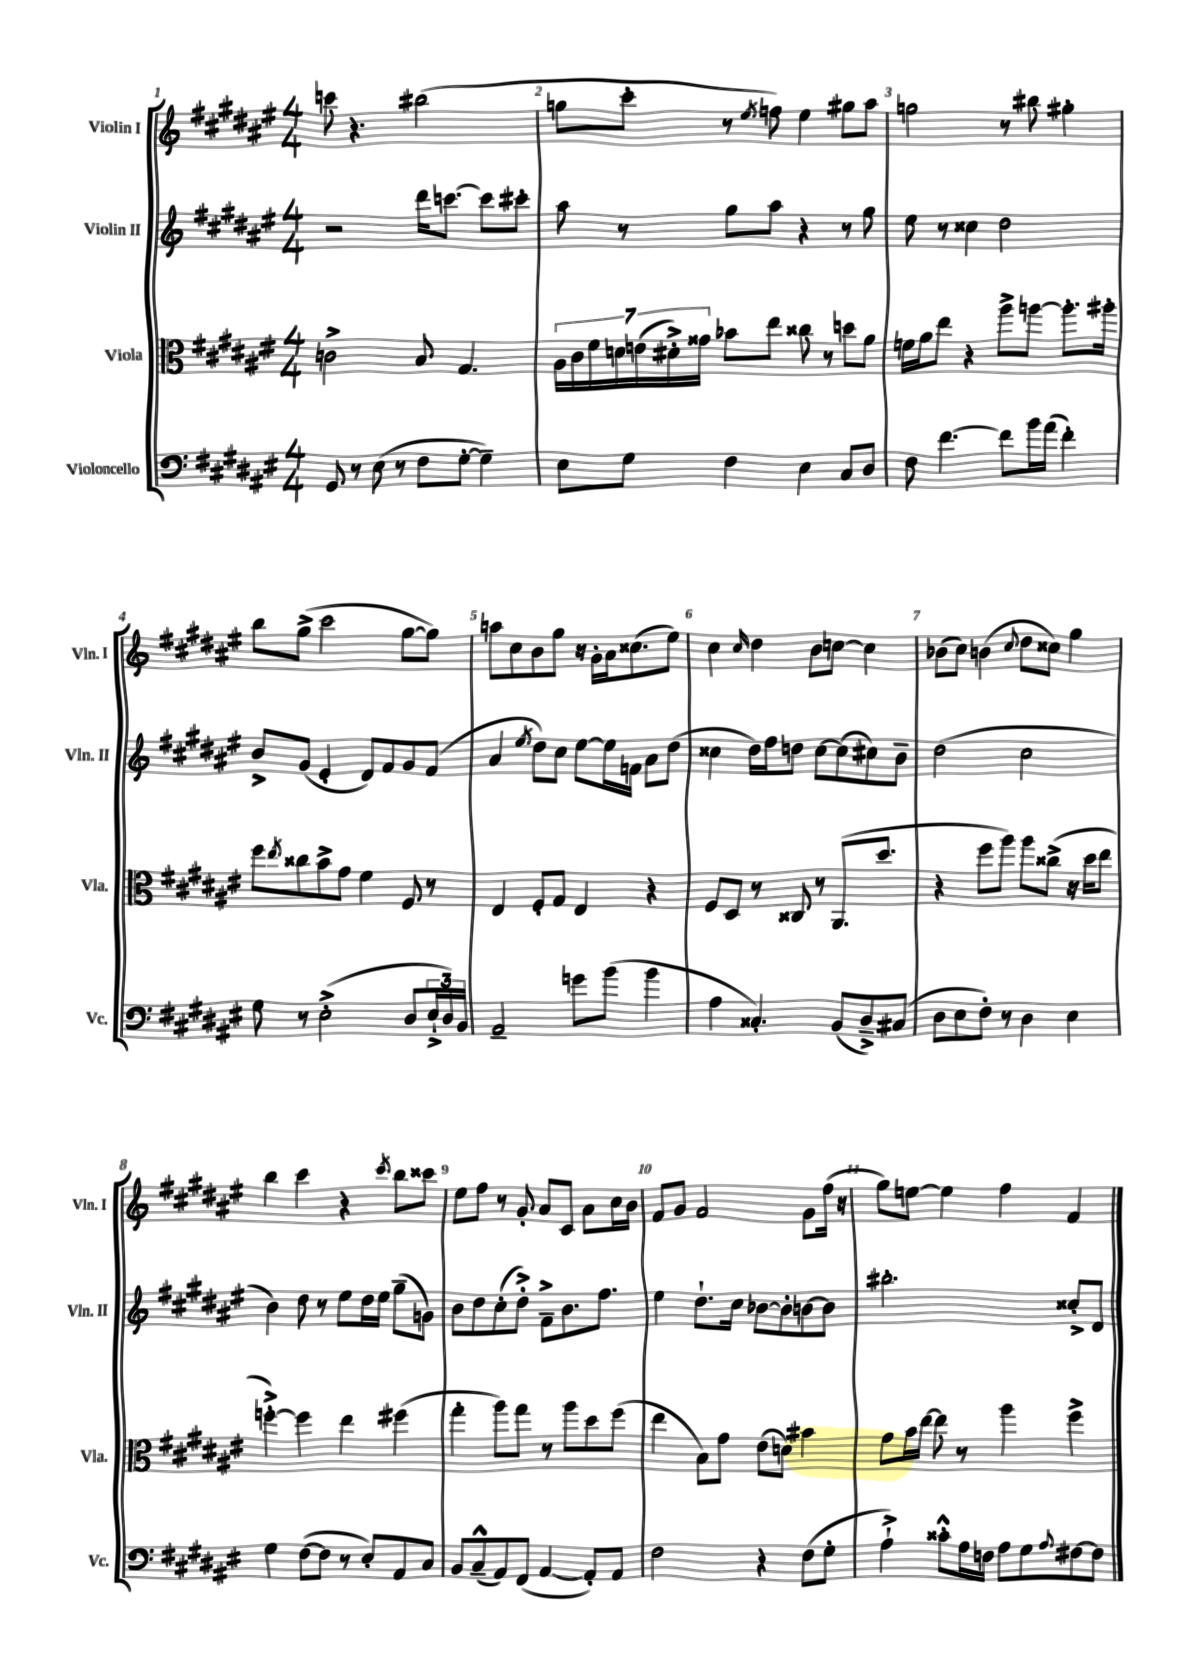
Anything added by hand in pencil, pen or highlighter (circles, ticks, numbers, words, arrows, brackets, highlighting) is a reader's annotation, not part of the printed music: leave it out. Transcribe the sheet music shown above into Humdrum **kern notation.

**kern	**kern	**kern	**kern
*staff4	*staff3	*staff2	*staff1
*clefF4	*clefC3	*clefG2	*clefG2
*k[f#c#g#d#a#e#]	*k[f#c#g#d#a#e#]	*k[f#c#g#d#a#e#]	*k[f#c#g#d#a#e#]
*M4/4	*M4/4	*M4/4	*M4/4
8GG#	2c^	2r	8ccc
8r	.	.	4.r
(8E#	.	.	.
8r	.	.	.
8F#	8B	16ddd#	(2bb#
.	.	[8.ccc	.
[8G#'	4.G#	.	.
4G#~])	.	8ccc]	.
.	.	8ccc#'	.
=	=	=	=
8E#	28A#	8aa#	8gg
.	28c#	.	.
.	28f#	.	.
.	28d	.	.
8G#	.	8r	8ccc#'
.	(28e	.	.
.	28d#'^)	.	.
.	28g##	.	.
4F#	8b-	8gg#	8r
.	.	.	8qee#
.	8ee#	8aa#	8ff)
4E#	8cc##	4r	4ee#
.	8r	.	.
8C#	8dd	8r	8gg#
8D#	8a#	8gg#	8aa#
=	=	=	=
8F#	16f	8ee#	2gg
.	16a#	.	.
[4.f#	8ee#	8r	.
.	4r	4cc##	.
8f#]	8aa#^	2dd#	8r
16b	[8aa	.	8bb#
(16a#	.	.	.
4f#')	8.aa']	.	4gg#'
.	16aa#'	.	.
=	=	=	=
8G#	8ff#	8b^	8bb
.	8qee#	.	.
8r	8cc##	(8g#	(8gg#^
(2E#'^	8b^	4e#'	2ccc#
.	8g#	.	.
.	4f#	8d#)	.
.	.	8f#	.
8D#	8F#	8g#	[8gg#
24E#`^	8r	(8f#	8gg#])
24D#)	.	.	.
24BB	.	.	.
=	=	=	=
2AA#~	4E#	4a#	8aa
.	.	.	8cc#
.	.	8qee#	.
.	8F#'	8dd#)	8b
.	8G#	8cc#	8gg#
8g	4E#	[8ee#	16r
.	.	.	16g#'
(8b	.	16ee#]	16a#
.	.	16f	(8.cc##
4b	4r	8a#	.
.	.	(8dd#	8ee#)
=	=	=	=
4A#	8F#	4cc##	4cc#
.	8D#	.	.
.	.	.	16qqcc#
4.C##')	8r	16dd#)	4dd#
.	.	16ff#	.
.	8C##	8dd	.
.	8r	[8cc##	8b
(8BB	(8.AA#	(8cc##]	[8cc
8D#~^)	.	8cc#)	4cc]
.	8.dd#	.	.
(8C#	.	8b~	.
=	=	=	=
8D#	4r	(2dd#	(8b-
8E#	.	.	8cc#)
8F#')	8ff#	.	(4b
8r	8aa#)	.	.
.	.	.	8qqcc#
4D#	8aa#	2cc#	8dd#
.	(8cc##^	.	8cc##)
4E#	16r	.	4gg#
.	16dd#	.	.
.	8ee#	.	.
=	=	=	=
4G#	[4ff'^)	4b)	4bb
([8F#	4ff]	8dd#	4ccc#
8F#]	.	8r	.
8r	4ee#	8ee#	4r
8E#')	.	16dd#	.
.	.	16ee#	.
.	.	.	8qccc#
8AA#	(4ff#	(8gg#~	8bb
8C#	.	8g)	8ccc##
=	=	=	=
8BB	4gg#'	8b	8ee#
(8C#~^^	.	8dd#	8ff#
8AA#)	8aa#)	(8cc#'	8r
(8FF#	8gg#	8dd#'^)	8g#'
[4AA#	8r	8f#~^	8a#
.	8aa#	8.b	8c#
8AA#'])	8dd#	.	8a#
.	.	8.ff#	.
8AA#	(8ff#	.	16cc#
.	.	.	16b
=	=	=	=
2F#	4ee#	4ee#	8f#
.	.	.	8g#
.	8B)	8.dd#`	2f#
.	8g#	.	.
.	.	16cc#	.
4r	(8e#	[8b-	.
.	8d)	8b-']	.
(8F#	4b#	[8b	8g#
8G#'	.	8b]	(16ff#
.	.	.	16r
=	=	=	=
4A#`^)	8g#	2.bb#'	8gg#)
.	16b	.	[8ee
.	[16ee#	.	.
8c##'^^	8ee#]	.	4ee]
16A#	8r	.	.
16F	.	.	.
8A#	4aa#	.	4ff#
8G#	.	.	.
8qqA#	.	.	.
[8F#	4ff#^	8cc##'^	4f#
8F#]	.	8d#	.
==	==	==	==
*-	*-	*-	*-
